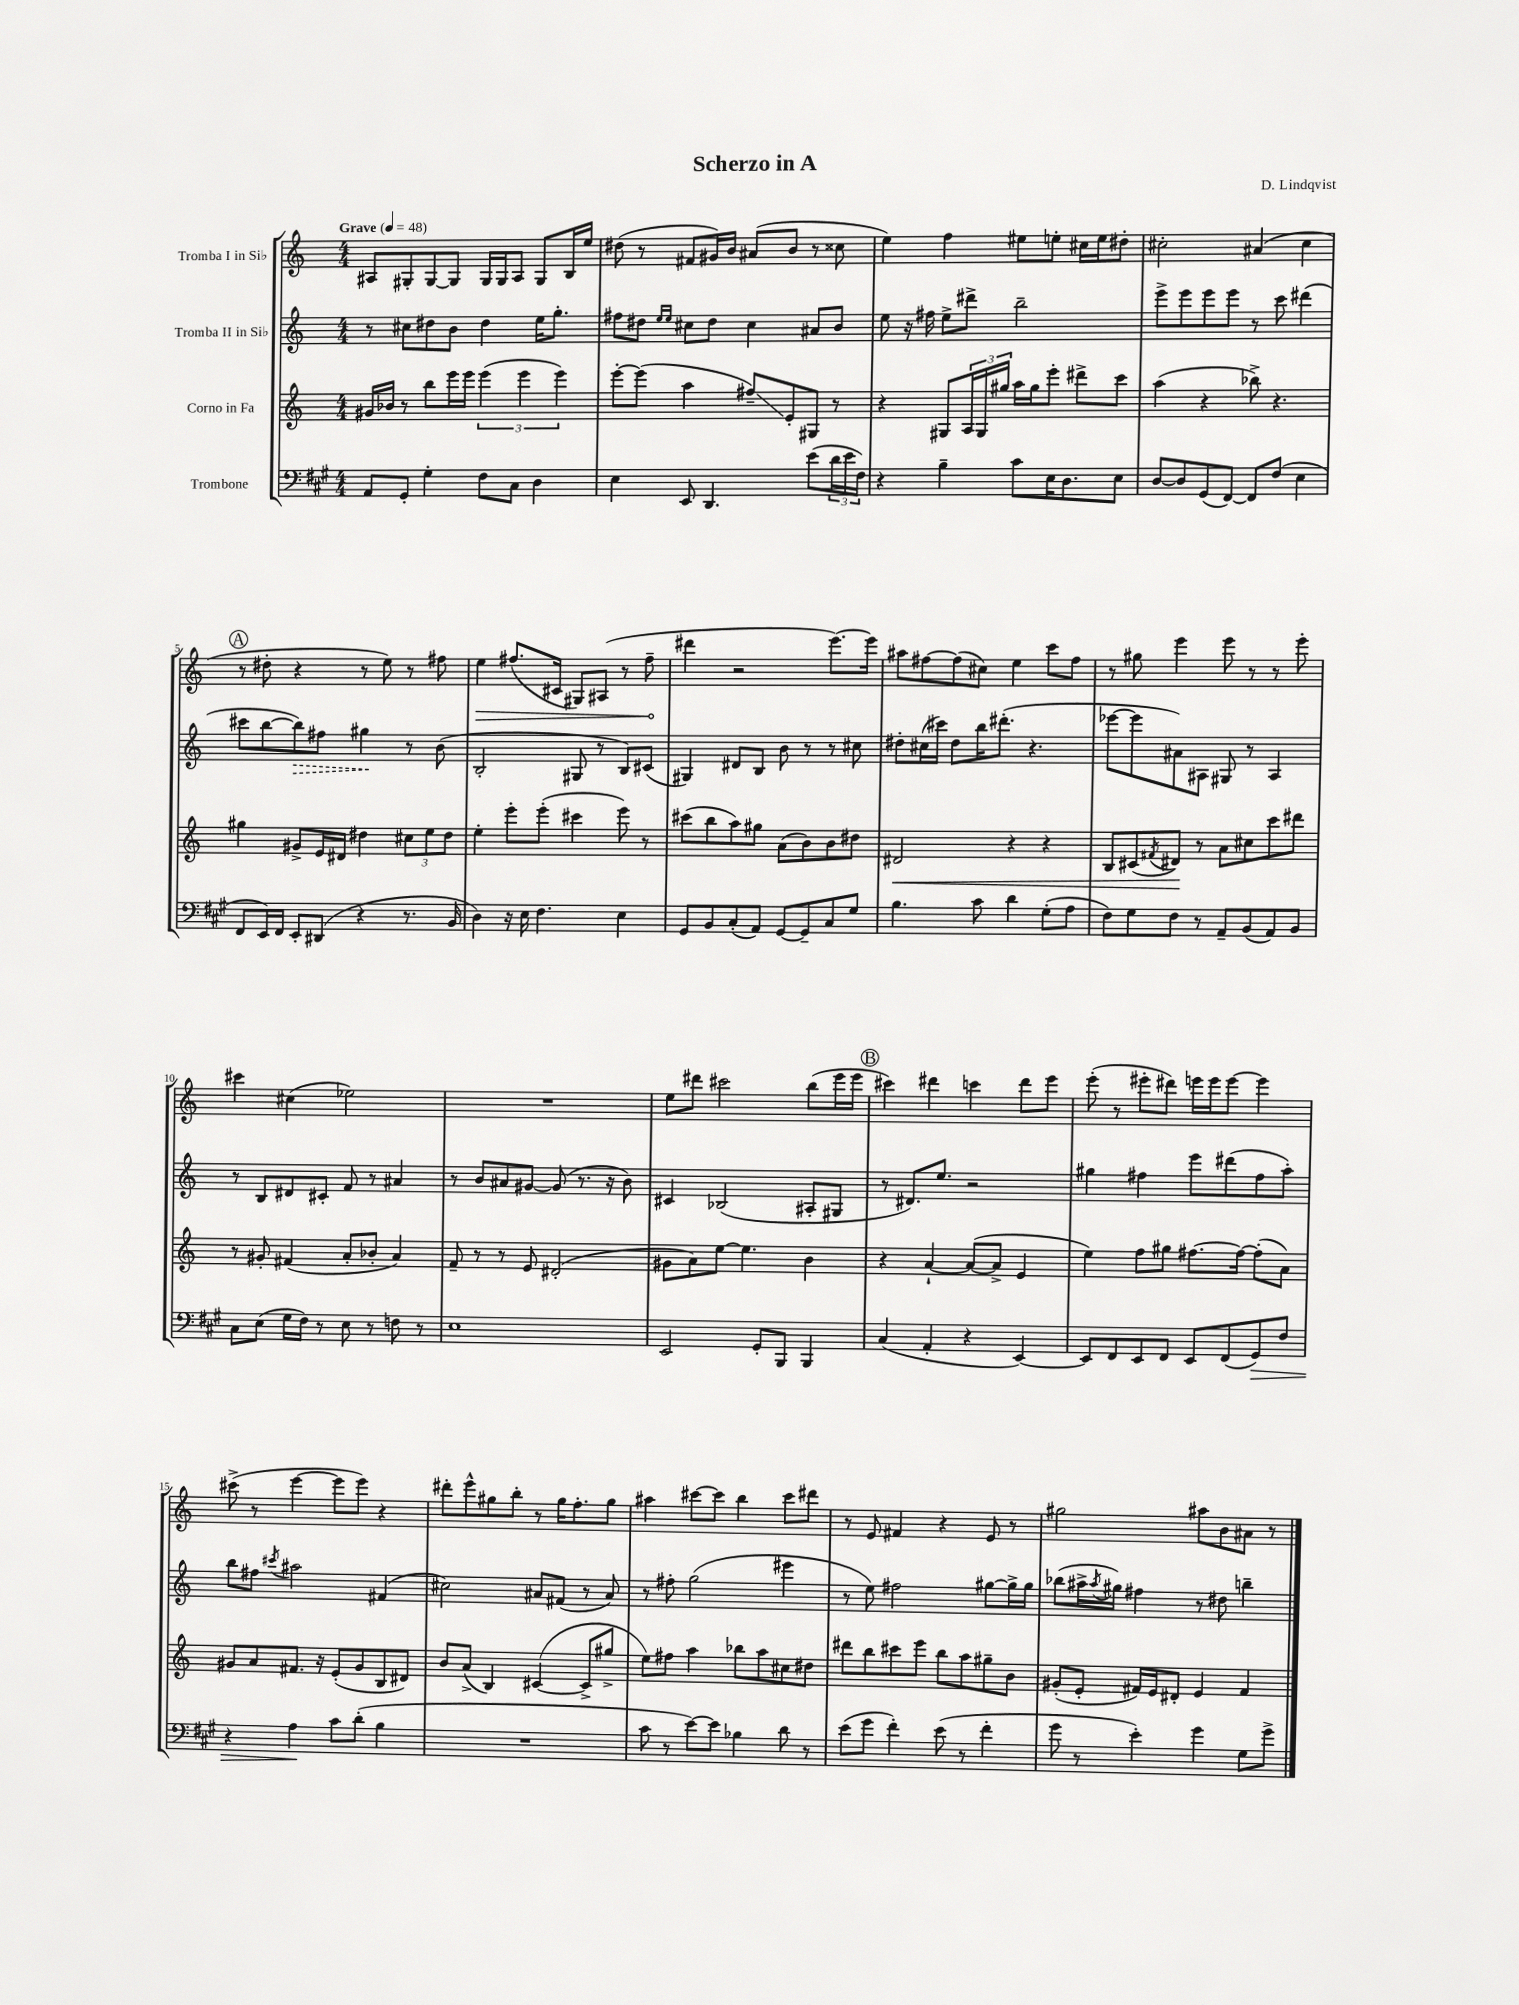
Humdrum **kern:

**kern	**kern	**kern	**kern
*staff4	*staff3	*staff2	*staff1
*clefF4	*clefG2	*clefG2	*clefG2
*k[f#c#g#]	*k[]	*k[]	*k[]
*M4/4	*M4/4	*M4/4	*M4/4
*MM48	*MM48	*MM48	*MM48
8AA/L	16g#/LL	8r	8A#/L
.	16b-/JJ	.	.
8GG#'/J	8r	8cc#\L	8G#'/
4G#'\	8bb\L	8dd#\	[8G#/
.	16eee\L	8b\J	8G#/]J
.	16eee\JJ	.	.
8F#\L	(6eee\	4dd#\	16G#/LL
.	.	.	16G#/J
8C#\J	.	.	8A#/J
.	6eee\	.	.
4D\	.	16ee\LK	8G#/L
.	.	8.gg'\J	.
.	6eee\)	.	.
.	.	.	16B/L
.	.	.	16ee/JJ
=	=	=	=
4E\	[8eee'\L	8ff#\L	(8dd#\
.	(8eee\]J	8dd#\J	8r
.	.	16qqee/LL	.
.	.	16qqee/JJ	.
8EE/	4aa\	8cc#\L	8f#/L
4.DD/	.	8dd#\J	16g#/L)
.	.	.	16b/JJ
.	8ff#~/L)	4cc#\	(8a#/L
.	8e'/	.	8b/J
(8e\L	8G#/J	8a#/L	8r
24d\L	8r	8b/J	8cc##\
24e\	.	.	.
24F#\JJ)	.	.	.
=	=	=	=
4r	4r	8ee\	4ee\)
.	.	16r	.
.	.	16ff#\	.
4B~\	8G#/L	8ee^\L	4ff\
.	24A/L	8ddd#^\J	.
.	24G#/	.	.
.	24gg#/JJ	.	.
8c#\L	16aa\LL	2bb~\	8ee#\L
.	16gg#\J	.	.
16E\K	8eee'\J	.	8ee'\J
8.D\	.	.	.
.	8ddd#^\L	.	16cc#\LL
.	.	.	16ee\J
8E\J	8ccc\J	.	8dd#'\J
=	=	=	=
[8D/L	(4aa\	8eee^\L	2cc#'\
8D/]	.	8eee\	.
(8GG#/	4r	8eee\	.
[8FF#/J)	.	8eee\J	.
8FF#/]L	8bb-^\)	8r	(4a#/
(8F#/J	4.r	8ccc\	.
4E\	.	(4ddd#\	4cc#\
=	=	=	=
8FF#/L	4gg#\	8ccc#\L	8r
16EE/L)	.	[8bb\	8dd#'\
16FF#/JJ	.	.	.
8EE'/L	8g#^/L	8bb\])	4r
(8DD#/J	16e/L	8ff#\J	.
.	16d#/JJ	.	.
4r	4dd#\	4gg#\	8r
.	.	.	8ee\)
8.r	12cc#\L	8r	8r
.	12ee\	.	.
.	.	(8b\	8ff#\
.	12dd#\J	.	.
16BB/	.	.	.
=	=	=	=
4D\)	4ee'\	2B'/	4ee\
16r	8eee'\L	.	(8.ff#/L
16E\	.	.	.
4.F#\	(8eee'\J	.	.
.	.	.	16c#/Jk
.	4ccc#\	8G#/	8G#/L)
.	.	8r	(8A#/J
4E\	8eee\)	8B/L)	8r
.	8r	(8c#/J	8ff#~\
=	=	=	=
8GG#/L	(8ccc#\L	4G#/)	4ddd#\
8BB/	8bb\	.	.
(8C#'/	8aa\)	8d#/L	2r
8AA/J)	8gg#\J	8B/J	.
[8GG#/L	(8a\L	8b\	.
8GG#~/]	8b\)	8r	.
8C#/	8b\	8r	[8.eee\L)
8G#/J	8dd#\J	8cc#\	.
.	.	.	16eee\]Jk
=	=	=	=
4.B\	2d#/	8dd#'\L	8aa#\L
.	.	(16cc#\L	[8ff#\
.	.	16ccc#\JJ)	.
.	.	8dd#\L	(8ff#\]
8c#\	.	16bb\K	8cc#\J)
.	.	(8.ddd#'\J	.
4d\	4r	.	4ee\
.	.	4.r	.
(8G#'\L	4r	.	8ccc\L
8A\J	.	.	8ff#\J
=	=	=	=
8F#\L)	8B/L	[8eee-\L	8r
8G#\	(8c#/	8eee-\]	8gg#\
.	8qf#/	.	.
8F#\J	8d#/J)	8a#\)	4eee\
8r	8r	8A#\J	.
8AA~/L	8a\L	8G#/	8eee\
(8BB/	8cc#\	8r	8r
8AA/)	8ccc\	4A#/	8r
8BB/J	8ddd#\J	.	8eee'\
=	=	=	=
8C#\L	8r	8r	4ccc#\
(8E\J	8g#'/	8B/L	.
16G#\LL	(4f#/	8d#/	(4cc#\
16F#\JJ)	.	.	.
8r	.	8c#'/J	.
8E\	8a'/L	8f/	2ee-\)
8r	8b-'/J	8r	.
8F\	4a/)	4a#/	.
8r	.	.	.
=	=	=	=
1E	8f~/	8r	1r
.	8r	8b/L	.
.	8r	8a#/	.
.	8e/	[8g#/J	.
.	(2d#'/	(8g#/]	.
.	.	8.r	.
.	.	16r	.
.	.	8b\)	.
=	=	=	=
2EE/	8g#\L	4c#/	8ee\L
.	8a\)	.	8ddd#\J
.	[8ee\J	(2B-/	2ccc#\
.	4.ee\]	.	.
8GG#'/L	.	.	.
8BBB/J	.	.	.
4BBB/	4b\	8A#'/L	(8bb\L
.	.	8G#/J	16eee\L
.	.	.	16eee\JJ
=	=	=	=
(4C#/	4r	8r	4ccc#\)
.	.	8.d#/L)	.
4AA'/	[4a`/	.	4ddd#\
.	.	8.ee/J	.
4r	(8a/_L	2r	4ccc\
.	8a^/]J	.	.
[4EE/)	4e/	.	8ddd#\L
.	.	.	8eee\J
=	=	=	=
8EE/]L	4ee\)	4gg#\	(8eee'\
8FF#/	.	.	8r
8EE/	8ff\L	4ff#\	8eee#'\L
8FF#/J	8gg#\J	.	8ddd#\J)
8EE/L	[8.ff#\L	8eee\L	16eee\LL
.	.	.	16eee\J
(8FF#/	.	(8ddd#\	[8eee\J
.	16ff#\_Jk	.	.
8GG#/)	(8ff#'\]L	8ff#\	4eee\]
8F#/J	8a\J)	8aa'\J)	.
=	=	=	=
4r	8g#/L	8bb\L	(8ccc#^\
.	8a/	8ff#\J	8r
.	.	8qccc#/	.
4A\	8.f#/J	2aa#\	[4eee\
.	16r	.	.
8c#\L	(8e'/L	.	8eee\]L
(8d'\J	8g#/	.	8eee\J)
4B\	8B/	(4f#/	4r
.	8d#/J)	.	.
=	=	=	=
1r	8b/L	2cc#\)	8ddd#'\L
.	(8a^/J	.	8eee^^\
.	4B/)	.	8gg#\
.	.	.	8bb'\J
.	([4c#/	8a#/L	8r
.	.	(8f#/J	16gg#\LK
.	.	.	8.ff'\
.	8c#^/]L	8r	.
.	8gg#^/J	8a#/)	8gg#\J
=	=	=	=
8c#\	8ee\L)	8r	4aa#\
8r	8ff#\J	8ff#'\	.
[8e\L)	4aa\	(2gg\	[8ccc#\L
8e\]J	.	.	8ccc#\]J
4B-\	8bb-\L	.	4bb\
.	8aa\	.	.
8d\	8cc#\	4eee#\	8ccc#\L
8r	8dd#\J	.	8ddd#\J
=	=	=	=
(8e\L	8ddd#\L	8r	8r
8g#\J	8bb\	8ee\)	8e/
4f#'\)	8ccc#\	2ff#\	4f#/
.	8eee\J	.	.
(8e\	8bb\L	.	4r
8r	8aa\	.	.
4f#'\	8gg#~\	[8gg#\L	8e/
.	8b\J	16gg#^\]L	8r
.	.	16gg#\JJ	.
=	=	=	=
8g#\	(8g#'/L	(8bb-\L	2gg#\
8r	8e'/J	16aa#^\L	.
.	.	8qaa#/	.
.	.	16gg#\JJ)	.
4e'\)	16f#/LL)	4ff#\	.
.	16e/J	.	.
.	8d#'/J	.	.
4g#\	4e/	8r	8aa#\L
.	.	8dd#\	8b\
8G#\L	4f#/	4bb~\	8a#\J
8g#^\J	.	.	8r
==	==	==	==
*-	*-	*-	*-
